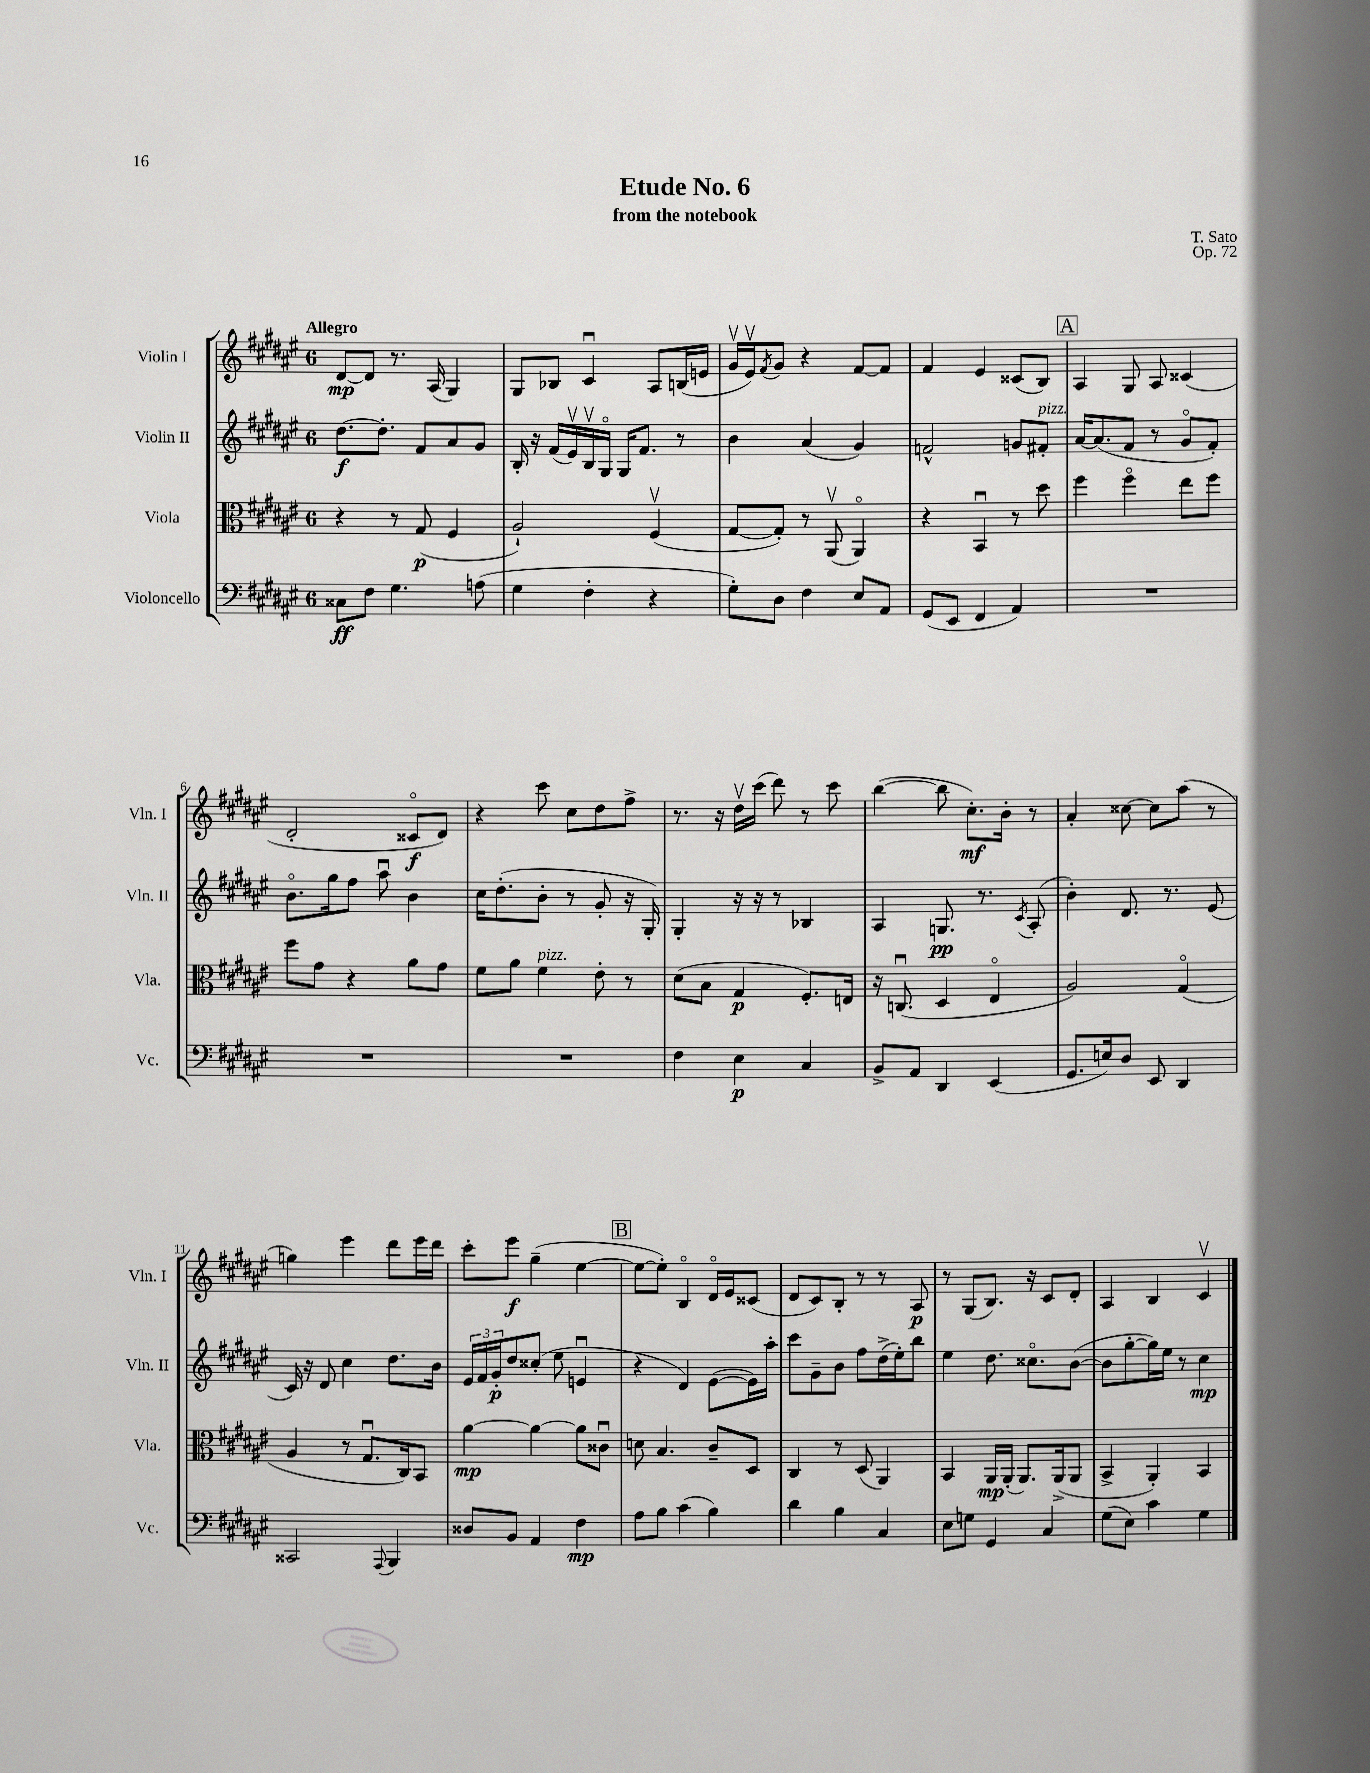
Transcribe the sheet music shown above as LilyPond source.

\header { title = "Etude No. 6" composer = "T. Sato" subtitle = "from the notebook" opus = "Op. 72" }
<<
\new StaffGroup <<
\new Staff = "s0" \with { instrumentName = "Violin I" shortInstrumentName = "Vln. I" } {
    \clef treble \key fis \major \once \override Staff.TimeSignature.style = #'single-digit \time 6/8 \tempo "Allegro"
    dis'8~\mp dis'8 r8. ais16( gis4) |
    gis8 bes8 cis'4\downbow ais8 b16( e'16 |
    gis'16\upbow eis'16\upbow) \acciaccatura { fis'8 } gis'8 r4 fis'8~ fis'8 |
    fis'4 eis'4 cisis'8( b8) |
    \mark \markup { \box "A" } ais4 gis8 ais8 cisis'4( |
    dis'2-. cisis'8\flageolet\f dis'8) |
    r4 cis'''8 cis''8 dis''8 fis''8-> |
    r8. r16 dis''16\upbow cis'''16( dis'''8) r8 cis'''8 |
    b''4~( b''8 cis''8.-.\mf) b'16-. r8 |
    ais'4-. cisis''8~ cisis''8 ais''8( r8 |
    g''4) eis'''4 dis'''8 eis'''16 dis'''16 |
    cis'''8-. eis'''8\f gis''4--( eis''4~ |
    \mark \markup { \box "B" } eis''8~ eis''8-.) b4\flageolet dis'16\flageolet eis'16 cisis'8( |
    dis'8 cis'8) b8-. r8 r8 ais8\p |
    r8 gis8( b8.) r16 cis'8 dis'8-. |
    ais4 b4 cis'4\upbow \bar "|." |
}
\new Staff = "s1" \with { instrumentName = "Violin II" shortInstrumentName = "Vln. II" } {
    \clef treble \key fis \major \once \override Staff.TimeSignature.style = #'single-digit \time 6/8
    dis''8.~\f dis''8.-. fis'8 ais'8 gis'8 |
    b16-. r16 fis'16( eis'16\upbow) b16\upbow gis16\flageolet gis16 fis'8. r8 |
    b'4 ais'4( gis'4) |
    f'2-^ g'8 fis'8-.^\markup { \italic "pizz." } |
    \mark \markup { \box "A" } ais'16~ ais'8.( fis'8 r8 gis'8\flageolet fis'8-.) |
    b'8.\flageolet gis''16 fis''8 ais''8\downbow b'4 |
    cis''16 dis''8.-.( b'8-. r8 gis'8-. r16 gis16-.) |
    gis4-. r16 r16 r8 bes4 |
    ais4 g8.\pp r8. \acciaccatura { cis'8 } ais8-.( |
    b'4-.) dis'8. r8. eis'8( |
    cis'16) r16 dis'8 cis''4 dis''8. b'16 |
    \tuplet 3/2 { eis'16 fis'16 gis'16-.\p } dis''8 cisis''8-.( eis''8 e'4\downbow |
    \mark \markup { \box "B" } r4 dis'4) eis'8~( eis'16) ais''16-. |
    cis'''8 gis'8-- b'8 fis''8 dis''16->( eis''16-.) b''8 |
    eis''4 dis''8. cisis''8.\flageolet b'8~( |
    b'8 gis''8~-. gis''16) eis''16 r8 cis''4\mp \bar "|." |
}
\new Staff = "s2" \with { instrumentName = "Viola" shortInstrumentName = "Vla." } {
    \clef alto \key fis \major \once \override Staff.TimeSignature.style = #'single-digit \time 6/8
    r4 r8 gis8\p( fis4 |
    ais2-!) fis4\upbow( |
    gis8~ gis8-.) r8 ais,8\upbow( ais,4\flageolet) |
    r4 b,4\downbow r8 dis''8 |
    \mark \markup { \box "A" } fis''4 fis''4\flageolet eis''8 fis''8 |
    fis''8 gis'8 r4 ais'8 gis'8 |
    fis'8 ais'8 fis'4^\markup { \italic "pizz." } eis'8-. r8 |
    dis'8( b8 gis4\p fis8.-.) e16 |
    r16 c8.\downbow( dis4 eis4\flageolet |
    ais2) gis4\flageolet( |
    ais4 r8 gis8.\downbow cis16) b,8 |
    ais'4~\mp ais'4~ ais'8 cisis'8\downbow |
    \mark \markup { \box "B" } d'8 b4. cis'8-- dis8 |
    cis4 r8 dis8( ais,4) |
    b,4 ais,16\mp ais,16-.( ais,8.) ais,16->( ais,8 |
    b,4-> ais,4-.) b,4 \bar "|." |
}
\new Staff = "s3" \with { instrumentName = "Violoncello" shortInstrumentName = "Vc." } {
    \clef bass \key fis \major \once \override Staff.TimeSignature.style = #'single-digit \time 6/8
    cisis8\ff fis8 gis4. a8( |
    gis4 fis4-. r4 |
    gis8-.) dis8 fis4 eis8 ais,8 |
    gis,8( eis,8 fis,4 ais,4) |
    \mark \markup { \box "A" } R2. |
    R2. |
    R2. |
    fis4 eis4\p cis4 |
    b,8-> ais,8 dis,4 eis,4( |
    gis,8. e16) dis8 eis,8 dis,4 |
    cisis,2 \appoggiatura { ais,,8 } b,,4 |
    disis8 b,8 ais,4 fis4\mp |
    \mark \markup { \box "B" } ais8 b8 cis'4( b4) |
    dis'4 b4 cis4 |
    eis8 g8 gis,4 cis4 |
    gis8( eis8) cis'4 gis4 \bar "|." |
}
>>
>>
